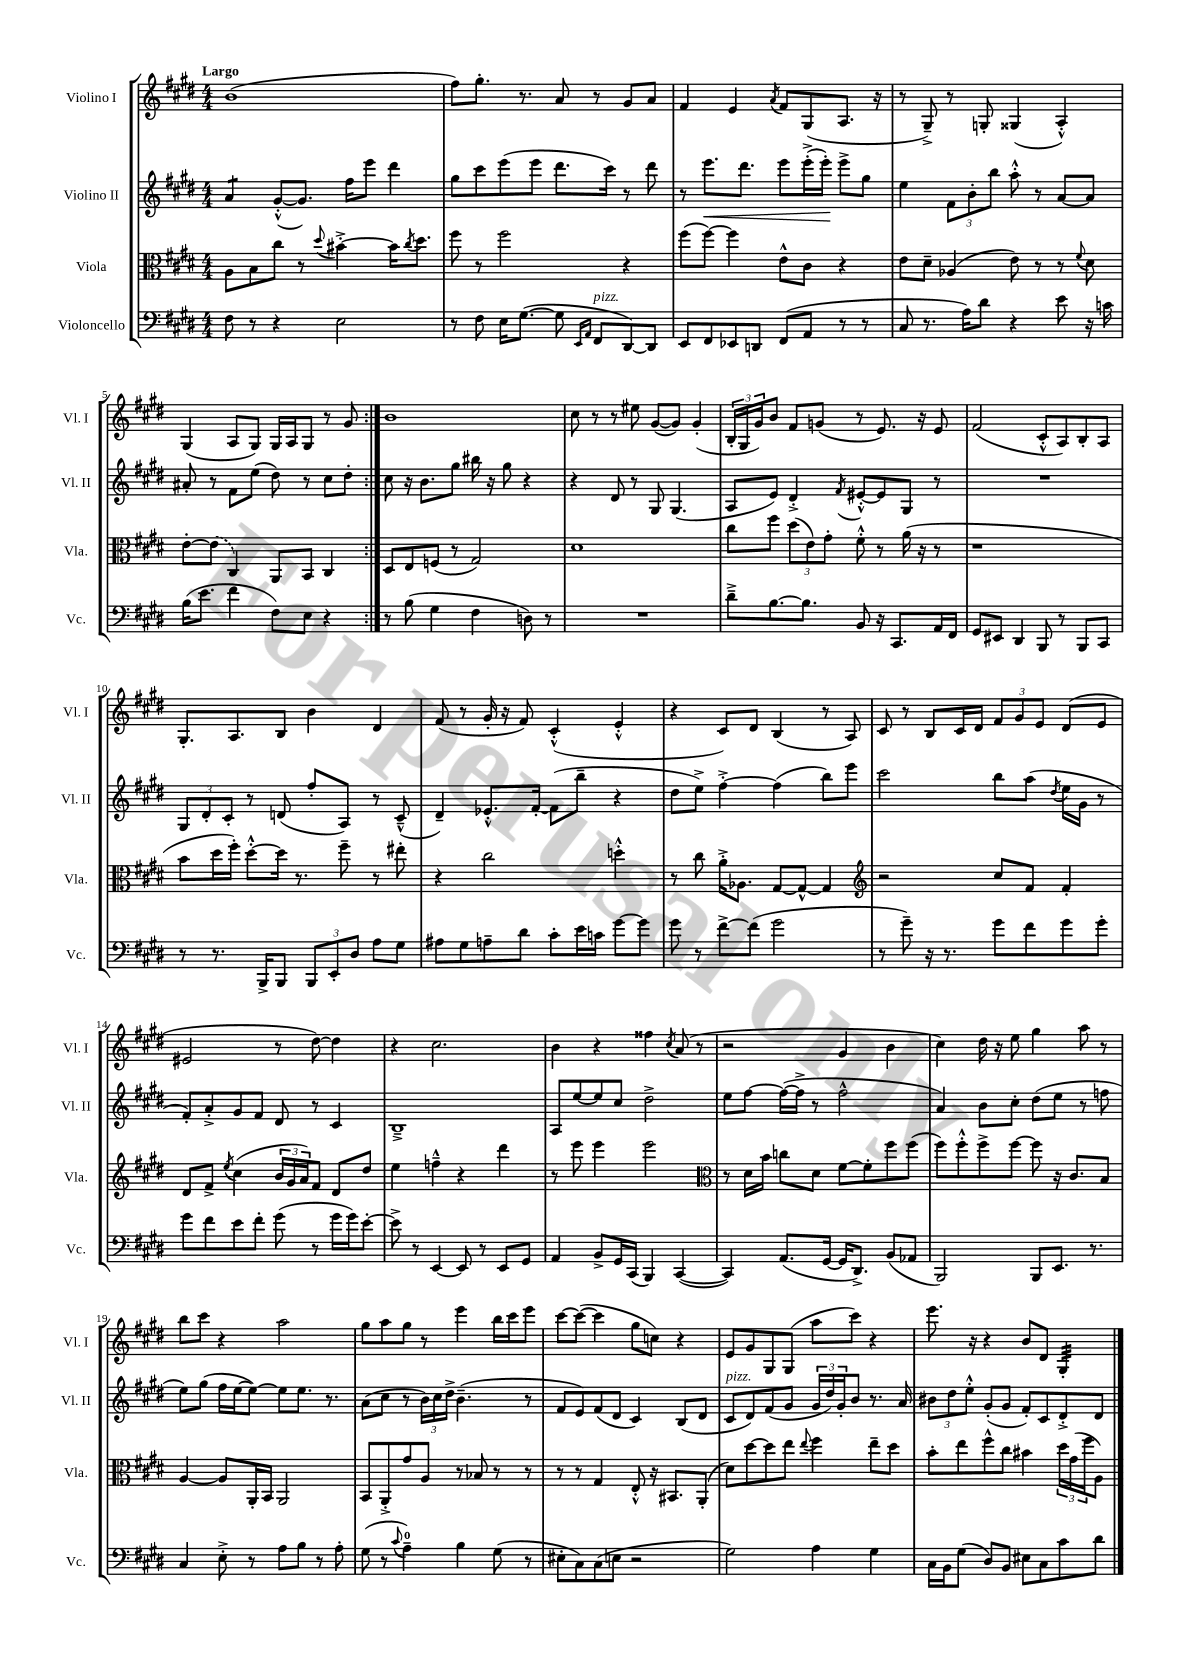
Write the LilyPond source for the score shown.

<<
\new StaffGroup <<
\new Staff = "s0" \with { instrumentName = "Violino I" shortInstrumentName = "Vl. I" } {
    \clef treble \key e \major \numericTimeSignature \time 4/4 \tempo "Largo"
    \repeat volta 2 { b'1( |
    fis''8) gis''8.-. r8. a'8 r8 gis'8 a'8 |
    fis'4 e'4 \acciaccatura { a'8 } fis'8 gis8( a8. r16 |
    r8 gis8--->) r8 g8-. gisis4( a4-.-^) |
    gis4( a8 gis8) gis16 a16 gis8 r8 gis'8 | }
    b'1 |
    cis''8 r8 r8 eis''8 gis'8~( gis'8) gis'4-.( |
    \tuplet 3/2 { b16-. gis16 gis'16) } b'8 fis'8 g'8( r8 e'8.) r16 e'8 |
    fis'2( cis'8-.-^ a8) b8-. a8 |
    gis8.-. a8. b8 b'4 dis'4 |
    fis'8( r8 gis'16-. r16 fis'8) cis'4-.-^( e'4-.-^ |
    r4 cis'8) dis'8 b4( r8 a8) |
    cis'8 r8 b8 cis'16 dis'16 \tuplet 3/2 { fis'8 gis'8 e'8 } dis'8( e'8 |
    eis'2 r8 dis''8~) dis''4 |
    r4 cis''2. |
    b'4 r4 fisis''4 \acciaccatura { cis''8 } a'8( r8 |
    r2 gis'4 b'4 |
    cis''4) dis''16 r16 e''8 gis''4 a''8 r8 |
    b''8 cis'''8 r4 a''2 |
    gis''8 a''8 gis''8 r8 e'''4 b''16 cis'''16 e'''8 |
    cis'''8~ cis'''8~( cis'''4 gis''8 c''8) r4 |
    e'8 gis'8 gis8 gis8( a''8 cis'''8) r4 |
    e'''8. r16 r4 b'8 dis'8 gis4:32-. \bar "|." |
}
\new Staff = "s1" \with { instrumentName = "Violino II" shortInstrumentName = "Vl. II" } {
    \clef treble \key e \major \numericTimeSignature \time 4/4
    \repeat volta 2 { a'4:8 gis'8~-.-^( gis'8.) fis''16 e'''8 dis'''4 |
    gis''8 cis'''8 e'''8( e'''8 dis'''8. cis'''16) r8 dis'''8 |
    r8 e'''8.\< dis'''8. e'''8 e'''16-.->( e'''16-.\!) e'''8-> gis''8 |
    e''4 \tuplet 3/2 { fis'8 b'8-. b''8 } a''8-.-^ r8 a'8~ a'8 |
    ais'8-. r8 fis'8 e''8( dis''8) r8 cis''8 dis''8-. | }
    cis''8 r16 b'8. gis''8 bis''16 r16 gis''8 r4 |
    r4 dis'8 r8 gis8 gis4.( |
    a8 e'8) dis'4-.-> \acciaccatura { fis'8 } eis'8~-.-^ eis'8 gis8 r8 |
    R1 |
    \tuplet 3/2 { gis8 dis'8-. cis'8-. } r8 d'8( fis''8-. a8) r8 cis'8---^( |
    dis'4--) ees'8.-.-^ fis'16~-. fis'8( b''8-- r4 |
    dis''8 e''8->) fis''4~-.-> fis''4( b''8) e'''8 |
    cis'''2 b''8 a''8( \acciaccatura { dis''8 } e''16 gis'16 r8 |
    fis'8-.) a'8-.-> gis'8 fis'8 dis'8 r8 cis'4 |
    b1---> |
    a8 e''8~ e''8 cis''8 dis''2-> |
    e''8 fis''8~ fis''16~( fis''16-> r8 fis''2-^ |
    a'4) b'8 cis''8-. dis''8( e''8 r8 f''8 |
    e''8) gis''8( fis''16 e''16~ e''8~) e''8 e''8. r8. |
    a'8( cis''8 r8 \tuplet 3/2 { b'16) cis''16 dis''16-> } b'4.--( r8 |
    fis'8 e'8) fis'8( dis'8 cis'4) b8( dis'8 |
    cis'8^\markup { \italic "pizz." } dis'8) fis'8( gis'8 \tuplet 3/2 { gis'16 dis''16) gis'16-. } b'8 r8. a'16 |
    \tuplet 3/2 { bis'8 dis''8 e''8-.-^ } gis'8-.( gis'8 fis'8-.) cis'8 dis'8-.-> dis'8 \bar "|." |
}
\new Staff = "s2" \with { instrumentName = "Viola" shortInstrumentName = "Vla." } {
    \clef alto \key e \major \numericTimeSignature \time 4/4
    \repeat volta 2 { a8 b8 cis''8 r8 \appoggiatura { dis''8 } bis'4~-.-> bis'16 \acciaccatura { cis''8 } dis''8. |
    fis''8 r8 fis''2 r4 |
    fis''8( fis''8~) fis''4 e'8-^ cis'8 r4 |
    e'8 dis'8-- aes4( e'8) r8 r8 \appoggiatura { fis'8 } dis'8 |
    e'8~-. \once \slurDashed e'8( cis4) a,8 b,8 cis4 | }
    dis8 e8 f8( r8 gis2) |
    dis'1 |
    cis''8 fis''8 \tuplet 3/2 { dis''8( e'8) gis'8-. } fis'8-.-^ r8 a'16( r16 r8 |
    r1 |
    b'8 dis''16 fis''16-.) dis''8~-.-^ dis''16 r8. fis''8-- r8 eis''8-. |
    r4 cis''2 d''4-.-^ |
    r8 cis''8 a'16-.-> aes8. gis8~ gis8~-^ gis4 |
    \clef treble r2 cis''8 fis'8 fis'4-. |
    dis'8 fis'8-> \acciaccatura { e''8 } cis''4( \tuplet 3/2 { b'16 gis'16 a'16) } fis'8 dis'8 dis''8 |
    e''4 f''4---^ r4 dis'''4 |
    r8 e'''8 e'''4 e'''2 |
    \clef alto r8 dis'16 b'16 c''8 dis'8 fis'8~ fis'8-. fis''8 fis''8( |
    fis''8) fis''8-.-^ fis''8-> fis''8~ fis''8 r16 cis'8. b8 |
    a4~ a8 a,16-. b,16 a,2 |
    b,8 a,8-.-> gis'8 a8 r8 bes8 r8 r8 |
    r8 r8 gis4 e8-.-^ r16 bis,8. a,8-.( |
    dis'8) dis''8~ dis''8 e''8 \appoggiatura { e''8 } fis''4 e''8-- dis''8 |
    b'8-. e''8 fis''8-^ cis''8 bis'4 \tuplet 3/2 { dis''16 gis'16( fis''16 } a8) \bar "|." |
}
\new Staff = "s3" \with { instrumentName = "Violoncello" shortInstrumentName = "Vc." } {
    \clef bass \key e \major \numericTimeSignature \time 4/4
    \repeat volta 2 { fis8 r8 r4 e2 |
    r8 fis8 e16 gis8.~( gis8 \grace { e,16 a,16 } fis,8^\markup { \italic "pizz." } dis,8~) dis,8 |
    e,8 fis,8 ees,8 d,8 fis,8( a,8 r8 r8 |
    cis8 r8. a16) dis'8 r4 e'8 r16 c'16 |
    b16( e'8. fis'4 fis8) e8 r4 | }
    r8 b8( gis4 fis4 d8) r8 |
    R1 |
    dis'8---> b8.~ b8. b,8 r16 cis,8. a,16 fis,16 |
    gis,8 eis,8 dis,4 b,,8 r8 b,,8 cis,8 |
    r8 r8. b,,16-> b,,8 \tuplet 3/2 { b,,8 e,8-. dis8 } a8 gis8 |
    ais8 gis8 a8-- dis'8 cis'8-. e'16 c'16 gis'8~ gis'8 |
    gis'8 r8 fis'8~-> fis'8( gis'2 |
    r8 gis'8--) r16 r8. gis'8 fis'8 gis'8 gis'8-. |
    gis'8 fis'8 e'8 fis'8-. gis'8( r8 gis'16 gis'16) e'8~-. |
    e'8-> r8 e,4~ e,8 r8 e,8 gis,8 |
    a,4 b,8-> gis,16 cis,16( b,,4) cis,4~( |
    cis,4) a,8.( gis,16~ gis,16 dis,8.->) b,8( aes,8 |
    b,,2) b,,8 e,8. r8. |
    cis4 e8-.-> r8 a8 b8 r8 a8-. |
    gis8( r8 \appoggiatura { cis'8 } a4-0--) b4 gis8( r8 |
    eis8-. cis8) cis8( e8 r2 |
    gis2) a4 gis4 |
    cis16 b,16 gis8( dis8) b,8 eis8 cis8 cis'8 dis'8 \bar "|." |
}
>>
>>
